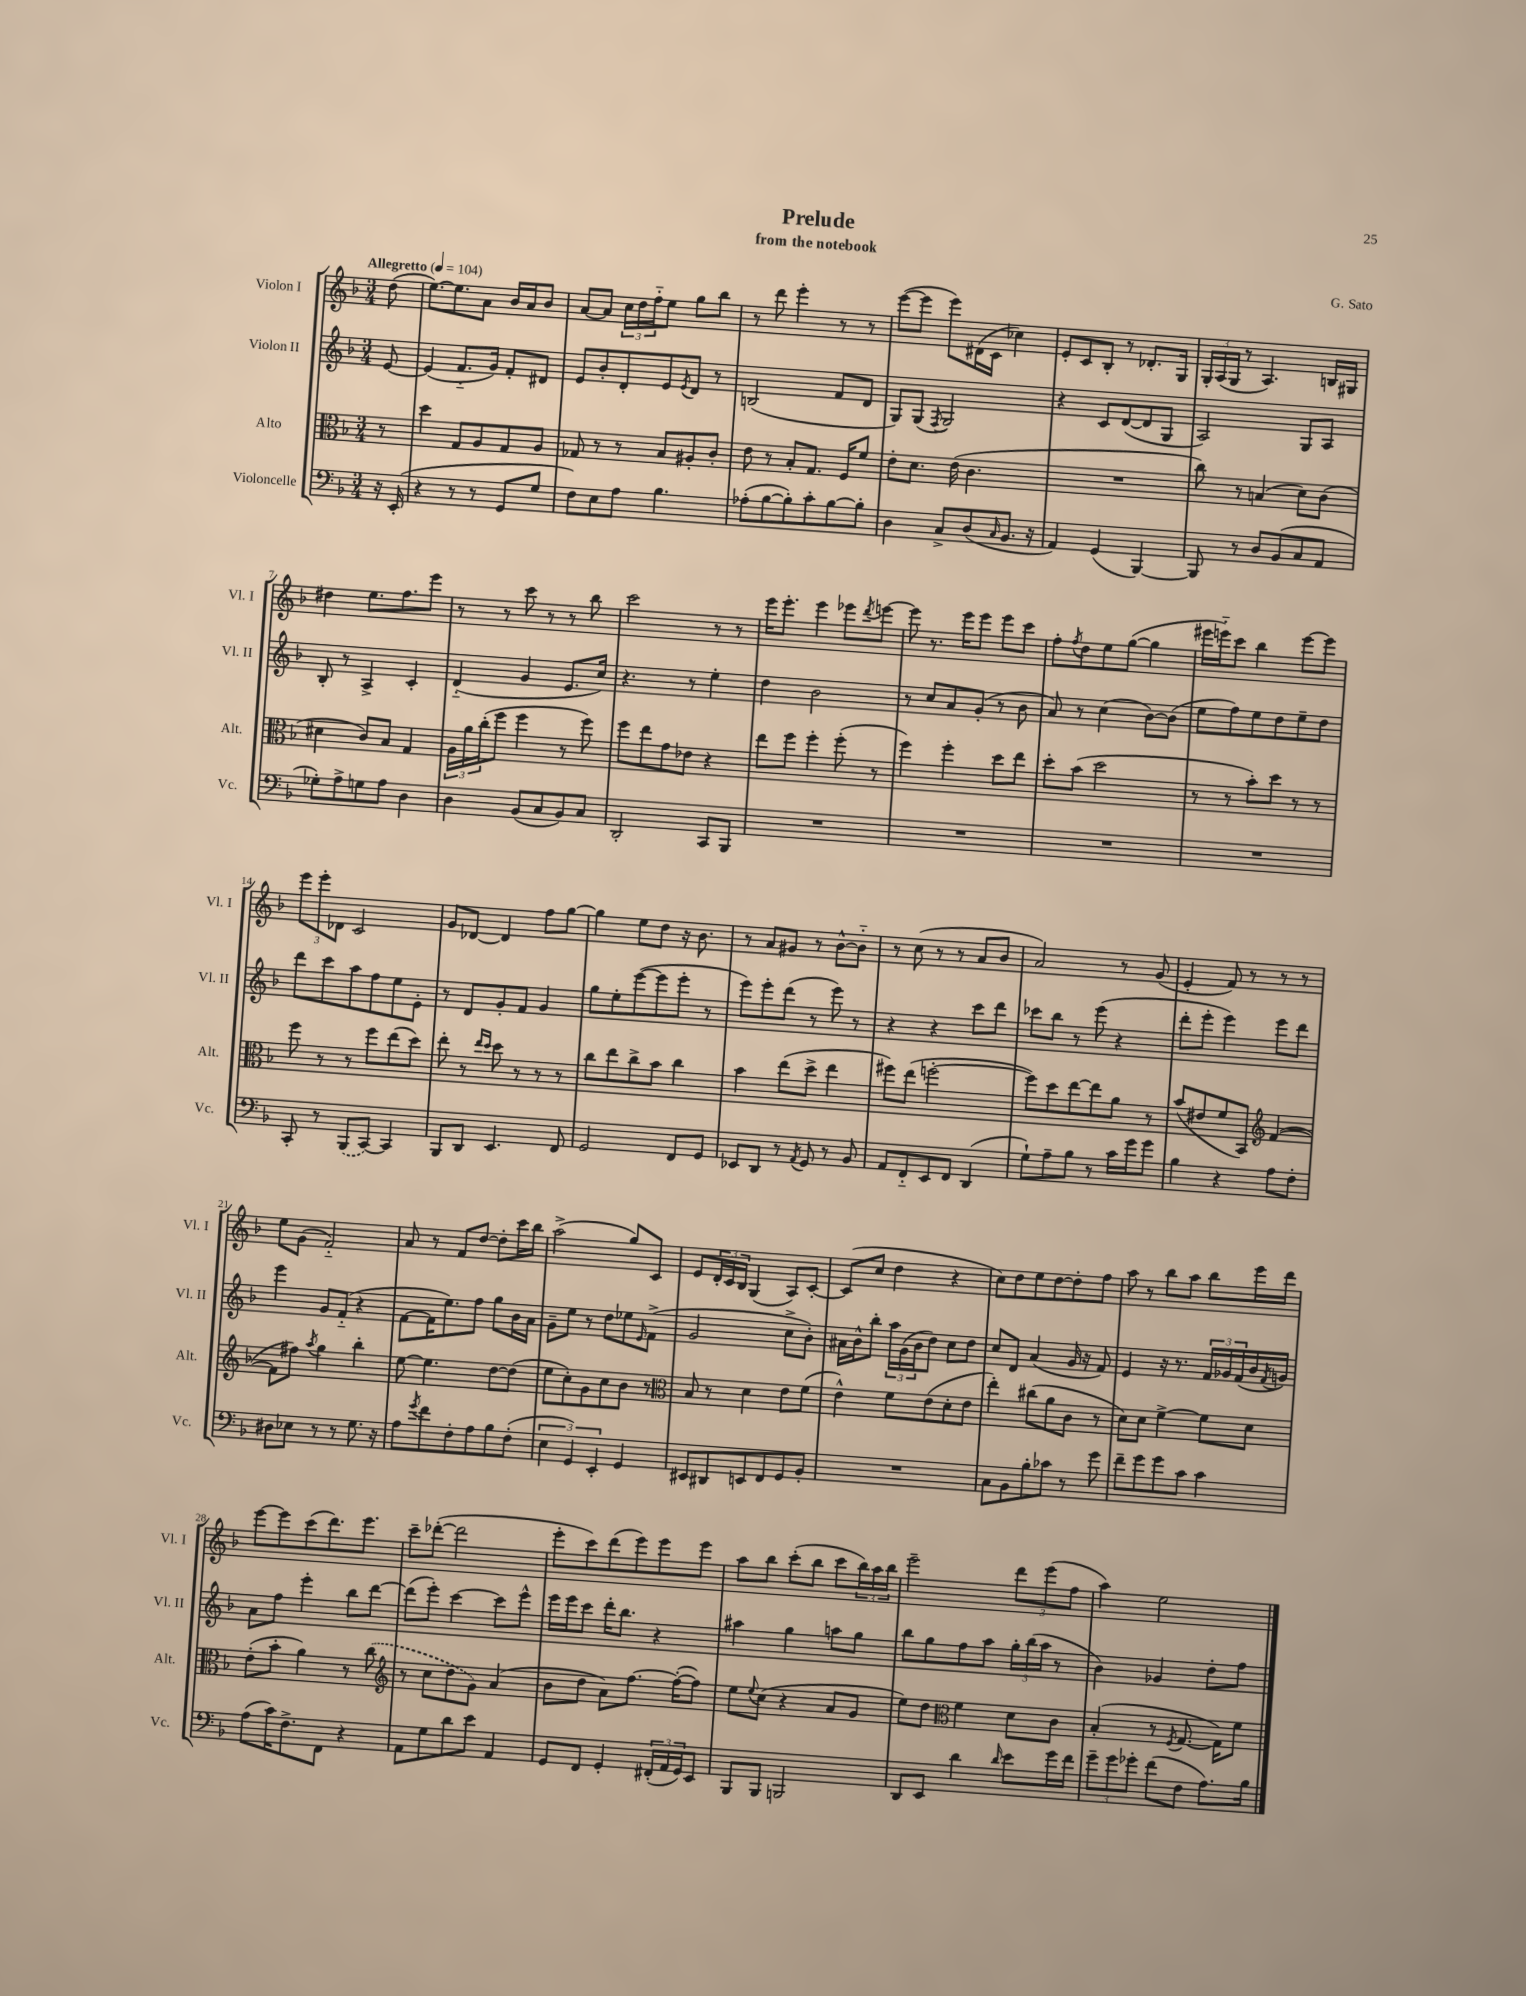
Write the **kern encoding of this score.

**kern	**kern	**kern	**kern
*staff4	*staff3	*staff2	*staff1
*clefF4	*clefC3	*clefG2	*clefG2
*k[b-]	*k[b-]	*k[b-]	*k[b-]
*M3/4	*M3/4	*M3/4	*M3/4
*MM104	*MM104	*MM104	*MM104
16r	8r	[8e/	(8dd\
(16EE'/	.	.	.
=	=	=	=
4r	4dd\	(4e/]	[8.ee\L)
.	.	.	8.ee\]
8r	8G/L	8.f'~/L	.
8r	8A/	.	8a\J
.	.	16g/Jk)	.
8GG/L	8G/	8f'/L	16b-/LL
.	.	.	16a/J
8G/J	8A/J	8d#/J	8b-/J
=	=	=	=
8F\L)	8G-/	8e/L	[8a/L
8E\	8r	8b-'/	8a/]J
8A\J	8r	8d'/	24cc\LL
.	.	.	24dd\
.	.	.	24ff'~\J
4.B-\	8B-/L	8e/	8ee\J
.	.	8qe/	.
.	8A#'/	8d/J	8gg\L
.	8c'/J	8r	8bb-\J
=	=	=	=
(8A-'\L	8e\	(2B/	8r
[8B-\	8r	.	8ddd\
8B-'\])	8B-'/L	.	4eee'\
8c'\	8.G/J	.	.
[8B-\	.	8f/L	8r
.	16F/LK	.	.
8B-'\]J	8f/J	8d/J	8r
=	=	=	=
4D\	8e'\L	8G/L)	([8eee\L
.	8.d\J	(8G/J	8eee\]J
.	.	8qF/	.
8C^/L	.	2G/)	8eee\L)
.	(16e\	.	.
(8D/	4.c\	.	(16d#\L
.	.	.	16c\JJ
16qqC/	.	.	.
8.BB-/J	.	.	4cc-\)
16r	.	.	.
=	=	=	=
4AA/)	2.r	4r	8e'/L
.	.	.	8c/
(4GG/	.	8c/L	8B-'/J
.	.	([8d/	8r
[4BBB-/)	.	8d/]	8.d-'/L
.	.	8G/J	.
.	.	.	16G/Jk
=	=	=	=
8BBB-/]	8cc\)	2A/)	24G'/LL
.	.	.	(24A/
.	.	.	24G/JJ
8r	8r	.	8r
8D/L	(4B/	.	4.A/)
(8BB-/	.	.	.
8C/	8d\L)	8G/L	.
8AA/J	(8c\J	8A/J	16B/LL
.	.	.	16G#/JJ
=	=	=	=
8G-'\L)	4d#\	8B-'/	4dd#\
8A^\	.	8r	.
8G\	8c/L)	4A^/	8.ee\L
8A\J	8B-/J	.	.
.	.	.	8.ff\
4D\	4G/	4c'/	.
.	.	.	8eee\J
=	=	=	=
4D\	24A\LL	(4d'~/	8r
.	24a\	.	.
.	(24cc'\J	.	.
.	8ff\J	.	8r
(8BB-/L	4ff\	4g/	8ccc\
8C/	.	.	8r
8BB-/)	8r	8.e/L	8r
8C/J	8ff\)	.	8bb-\
.	.	16cc/Jk)	.
=	=	=	=
2DD'/	8ff\L	4.r	2ccc\
.	8ee\	.	.
.	8g\	.	.
.	8e-\J	8r	.
8CC/L	4r	4ee'\	8r
8BBB-/J	.	.	8r
=	=	=	=
2.r	8ee\L	4dd\	16eee\LK
.	.	.	8.eee'\J
.	8ff\J	.	.
.	4ff'\	2b-\	4eee\
.	(8ff'\	.	8eee-\L
.	.	.	8qddd/
.	8r	.	[8eee\J
=	=	=	=
2.r	4ff\)	8r	8eee\]
.	.	8cc/L	8.r
.	4ff'\	8a/	.
.	.	.	16eee\LK
.	.	(8g'/J	8eee\J
.	8dd\L	8r	8eee\L
.	8ee\J	8b-\	8ccc\J
=	=	=	=
2.r	8dd'\L	8a/)	8ff'\L
.	.	.	8qff/
.	(8b-\J	8r	8dd\
.	2dd\	(4cc\	8ee\
.	.	.	([8gg\J
.	.	[8b-\L)	4gg\]
.	.	(8b-\]J	.
=	=	=	=
2.r	8r	8ee\L	16eee#\LL
.	.	.	16eee'~\J)
.	8r	8ff\)	8ccc\J
.	8b-'\L)	8ee\	4bb-\
.	8dd\J	8dd\	.
.	8r	8ee~\	[8eee\L
.	8r	8dd\J	8eee\]J
=	=	=	=
8CC'/	8ff\	8ddd\L	12eee\L
.	.	.	12eee'\
8r	8r	8ccc\	.
.	.	.	12d-\J
(8BBB-/L	8r	8aa\	2c/
[8CC/J)	8ff\L	8ff\	.
4CC/]	(8ee\	8ee\	.
.	8dd\J)	8e'\J	.
=	=	=	=
8BBB-/L	8ee'\	8r	8g/L
8DD/J	8r	8d/L	[8d-/J
.	16qqee/LL	.	.
.	16qqdd/JJ	.	.
4.EE/	8dd\	8g'/	4d-/]
.	8r	8f/J	.
.	8r	4g/	8ff\L
8FF/	8r	.	[8gg\J
=	=	=	=
2GG/	8cc\L	8gg\L	4gg\]
.	8ee\	8ee'\	.
.	8cc^\	([8eee\	8ee\L
.	8b-\J	8eee\]	8dd\J
8FF/L	4cc\	8eee'\J	16r
.	.	.	8.b-\
8GG/J	.	8r	.
=	=	=	=
8EE-/L	4b-\	8eee\L)	8r
8DD/J	.	8eee'\	8a/L
8r	(8ee\L	(8ddd\J	8g#/J
8qAA/	.	.	.
8GG/	8dd^\J	8r	8r
8r	4ee\	8eee\)	[8b-^^\L
8BB-/	.	8r	8b-'~\]J
=	=	=	=
8AA/L	8ff#\L)	4r	8r
8FF'~/	(8ee\J	.	(8cc\
8EE/	[2ff'\	4r	8r
8FF/J	.	.	8r
(4DD/	.	8ccc\L	8a/L
.	.	8ddd\J	8b-/J
=	=	=	=
8G`\L)	8ff\]L)	8ccc-\L	2a/)
8A~\	8dd\	8bb-\J	.
8B-\J	[8ee\	8r	.
8r	8ee\]	(8eee\	.
16c\LL	8a\J	4r	8r
16g\J	.	.	.
8g\J	8r	.	(8g/
=	=	=	=
4B-\	(8b-/L	8ddd'\L	4e'/
.	8e#/	8eee'\J	.
4r	8f/	4eee\)	8f/)
.	8BB-/J)	.	8r
*	*clefG2	*	*
8A\L	([4f/	8eee\L	8r
8F'\J	.	8ddd\J	8r
=	=	=	=
8D#\L	8f\]L	4eee\	8ee\L
8E-\J	8ff#\J)	.	(8g\J
.	8qaa/	.	.
8r	4gg\	8g/L	2f'~/)
8r	.	(8f'~/J	.
8.G\	4bb-'\	4r	.
16r	.	.	.
=	=	=	=
8A\L	[8ee\	[8f\L	8a/
8qg/	.	.	.
8f\	4.ee\]	16f\]K	8r
.	.	8.ee\)	.
8F'\	.	.	8f/L
8A\	.	8ff\J	[8dd/J
8B-\	[8dd\L	8gg\L	8dd'\]L
(8F'\J	(8dd\]J	16b-\L	16ccc\L
.	.	16a\JJ	16bb-\JJ
=	=	=	=
6E\	8ee\L	8g~\L	(2aa^\
.	8cc'\)	8ee\J	.
6GG/)	.	.	.
.	8g\	8r	.
6EE'/	.	.	.
.	8cc\	8dd\L	.
4GG/	8b-\J	8ee-\	8gg/L)
.	.	16qqe/	.
.	8r	(8f^\J	8c/J
=	=	=	=
*	*clefC3	*	*
8EE#/L	8B-/	2g/	8e/L
8DD#/	8r	.	24d'/L
.	.	.	24c/
.	.	.	24B-/JJ
8EE/	4d\	.	(4G/
8FF/	.	.	.
8GG/	8e\L	8cc^\L	8A/L)
8BB-'/J	(8f\J	8b-'\J)	[8c'/J
=	=	=	=
2.r	4e^^\)	16a#\LL	(8c/]L
.	.	16b-^^\J	.
.	.	8bb-'\J	8cc/J
.	8f\L	24aa\LL	4dd\
.	.	(24g\	.
.	.	24b-\J	.
.	(8e\	8dd\J)	.
.	8d'\	8cc\L	4r
.	8e\J	8dd\J	.
=	=	=	=
8C\L	4ee'\)	8cc/L	8cc\L)
8BB-\	.	8d/J	8dd\
8B-'\	(8cc#\L	(4a/	8ee\
8c-\J	8a\	.	[8dd\
8r	8c\J	16g/	8dd'\]
.	.	16r	.
8g\	8r	8f/)	8ff\J
=	=	=	=
8f~\L	8d\L)	4e/	8aa\
8g\	8d\J	.	8r
8g\	[4f^\	16r	8bb-\L
.	.	8.r	.
8c\J	.	.	8aa\J
4c\	8f\]L	24f/LL	8bb-\L
.	.	24g-/	.
.	.	(24f/	.
.	8d\J	16b-/	16eee\L
.	.	8qf/	.
.	.	16g/JJ)	16ddd\JJ
=	=	=	=
(8A\L	(8e'\L	8a\L	[8eee\L
16c\K)	8b-'\J	8ff\J	8eee\]
8.F^\	.	.	.
.	4a\)	4eee'\	(8ccc\
8FF\J	.	.	8.ddd\)
4r	8r	8bb-\L	.
.	.	.	8.eee\J
.	(8cc\	[8ddd\J	.
=	=	=	=
*	*clefG2	*	*
8AA\L	8r	(8ddd\]L	8ccc~\L
8G\	8cc\L	8eee'\J)	([8ddd-'\J
8d\	8dd\	[4ccc\	2ddd-\]
8e\J	8g\J)	.	.
4AA/	(4a/	8ccc\]L	.
.	.	8eee^^\J	.
=	=	=	=
8GG/L	8b-\L	16eee\LL	8eee'\L
.	.	16eee\J	.
8FF/J	8dd\J	8ccc\J	8ccc\)
4GG'/	8a\L)	16ddd'\LK	(8ddd\
.	.	8.bb-\J	.
.	[8.ff\J	.	8eee\)
(24FF#'/LL	.	4r	8eee\
24AA/	.	.	.
.	(16ff'\_LK	.	.
24GG/J)	.	.	.
8EE/J	8ff\]J)	.	8eee\J
=	=	=	=
8BBB-/L	8ee\L	4aa#\	8aa\L
.	8qqee/	.	.
8BBB-/J	(8cc\J	.	8bb-\J
2BBB/	4r	4gg\	(8ccc'\L
.	.	.	8bb-\J
.	8a/L	8aa\L	8ccc\L
.	8g/J	8gg\J	24bb-\L)
.	.	.	24aa\
.	.	.	24bb-\JJ
=	=	=	=
8DD/L	8ee\L)	8bb-\L	2eee~\
8EE/J	8dd\J	8gg\	.
*	*clefC3	*	*
4d\	4f\	8ff\	.
.	.	8aa\J	.
16qqd/	.	.	.
8e\L	8d\L	24gg'\LL	12ddd\L
.	.	(24bb-\	.
.	.	24aa\JJ	(12eee\
16g\L	8c\J	8r	.
.	.	.	12ff\J
16f\JJ	.	.	.
=	=	=	=
12g~\L	(4B-'/	4b-\)	4aa\)
12g\	.	.	.
12g-'\J	.	.	.
(8f\L	8r	4g-/	2ee\
.	8qF/	.	.
8F\J	[8.G/	.	.
8.A\L)	.	8dd'\L	.
.	16G\]LK)	.	.
.	8f\J	8ff\J	.
16B-\Jk	.	.	.
==	==	==	==
*-	*-	*-	*-
